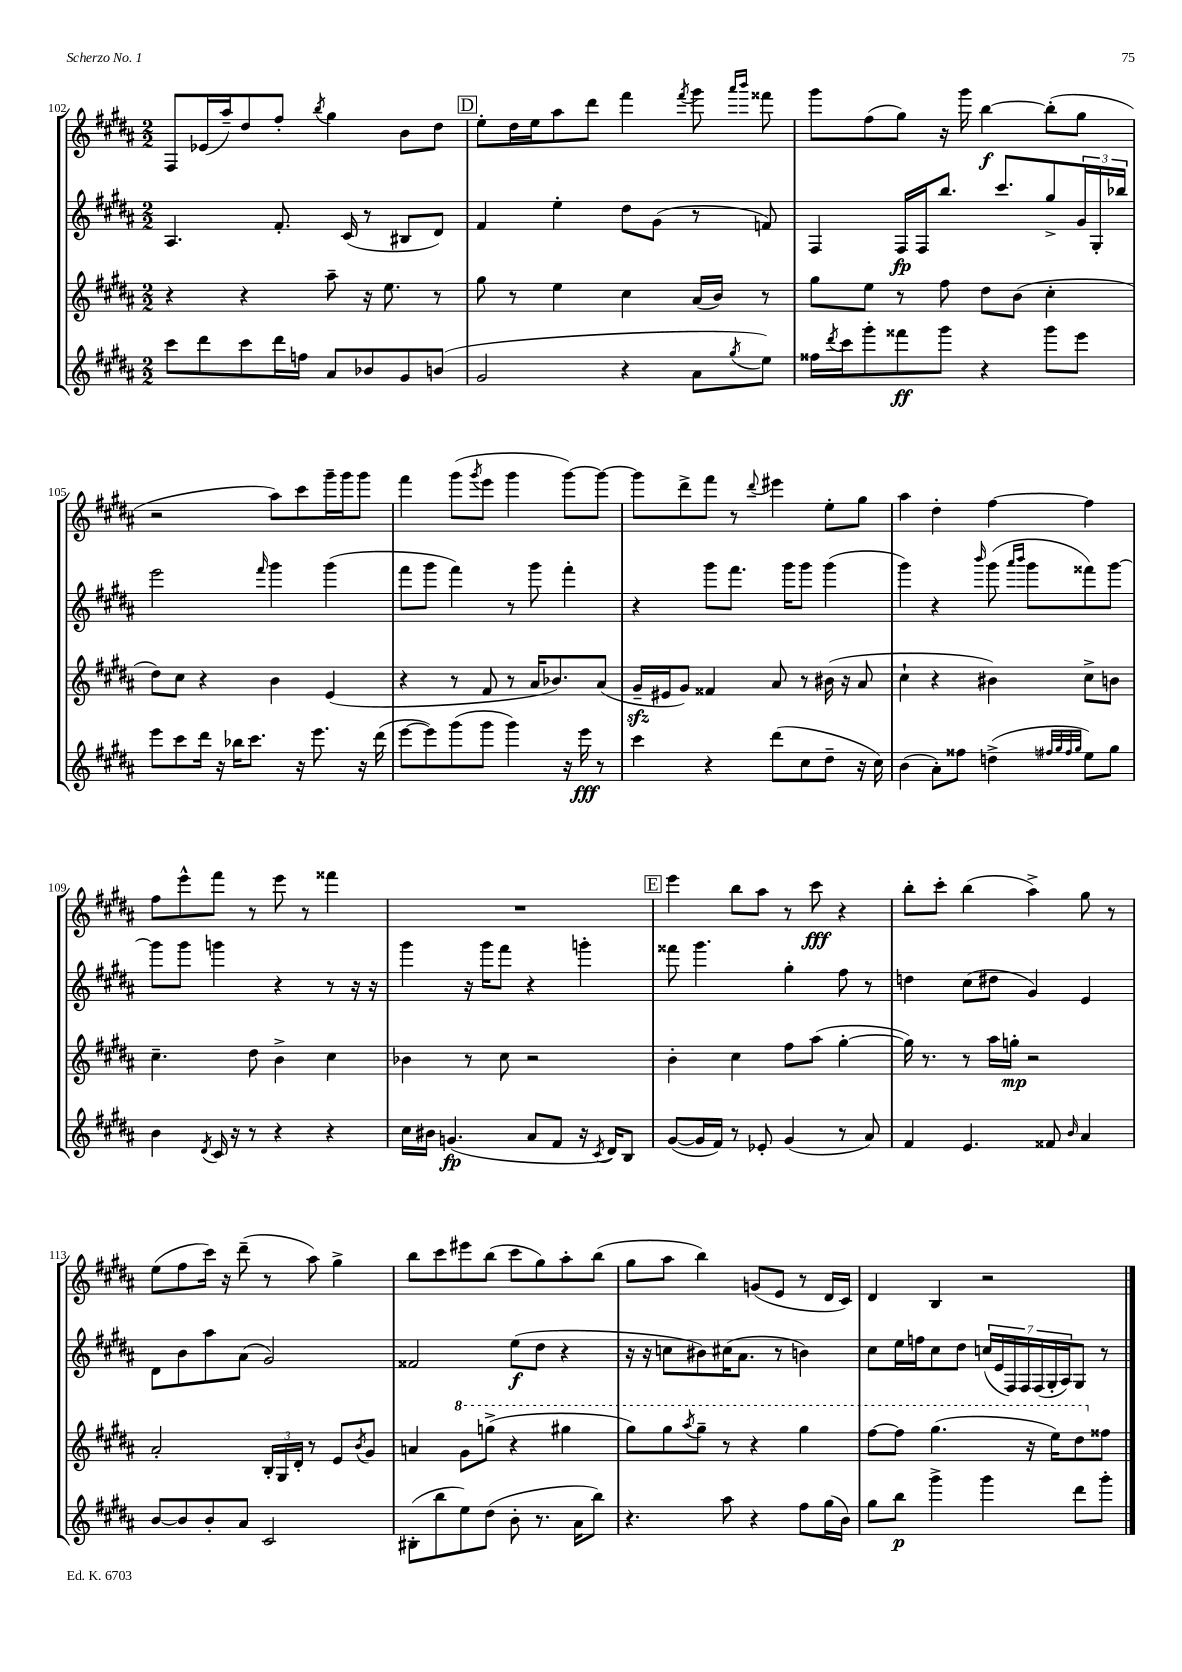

**kern	**dynam	**kern	**dynam	**kern	**dynam	**kern	**dynam
*part4	*part4	*part3	*part3	*part2	*part2	*part1	*part1
*staff4	*staff4	*staff3	*staff3	*staff2	*staff2	*staff1	*staff1
*clefG2	*	*clefG2	*	*clefG2	*	*clefG2	*
*k[f#c#g#d#a#]	*	*k[f#c#g#d#a#]	*	*k[f#c#g#d#a#]	*	*k[f#c#g#d#a#]	*
*M2/2	*	*M2/2	*	*M2/2	*	*M2/2	*
=102	=102	=102	=102	=102	=102	=102	=102
8ccc#\L	.	4r	.	4.A#/	.	8F#/L	.
8ddd#\	.	.	.	.	.	(16e-X/L	.
.	.	.	.	.	.	16aa#~/J)	.
8ccc#\	.	4r	.	.	.	8dd#/	.
16ddd#\L	.	.	.	8.f#'/	.	8ff#'/J	.
16ffn\JJ	.	.	.	.	.	.	.
.	.	.	.	.	.	8qbb/	.
8a#/L	.	8aa#~\	.	.	.	4gg#\	.
.	.	.	.	(16c#/	.	.	.
8b-X/	.	16r	.	8r	.	.	.
.	.	8.ee\	.	.	.	.	.
8g#/	.	.	.	8B#X/L	.	8b\L	.
(8bn/J	.	8r	.	8d#/J)	.	8dd#\J	.
!!LO:REH:place=s1:t=D
=103	=103	=103	=103	=103	=103	=103	=103
2g#/	.	8gg#\	.	4f#/	.	8ee'\L	.
.	.	8r	.	.	.	16dd#\L	.
.	.	.	.	.	.	16ee\J	.
.	.	4ee\	.	4ee'\	.	8aa#\	.
.	.	.	.	.	.	8ddd#\J	.
4r	.	4cc#\	.	8dd#\L	.	4fff#\	.
.	.	.	.	(8g#\J	.	.	.
.	.	.	.	.	.	8qfff#/	.
8a#\L	.	(16a#/LL	.	8r	.	8ggg#\	.
.	.	16b/JJ)	.	.	.	.	.
.	.	.	.	.	.	16qqaaa#/LL	.
8qgg#/	.	.	.	.	.	16qqbbb/JJ	.
8ee\J)	.	8r	.	8fn/)	.	8fff##X\	.
=104	=104	=104	=104	=104	=104	=104	=104
16ff##X\LL	.	8gg#\L	.	4F#/	.	8ggg#\L	.
8qddd#/	.	.	.	.	.	.	.
16ccc#\J	.	.	.	.	.	.	.
8ggg#'\	.	8ee\J	.	.	.	(8ff#\	.
8fff##X\	ff	8r	.	16F#/LL	fp	8gg#\J)	.
.	.	.	.	16F#/J	.	.	.
8ggg#\J	.	8ff#\	.	8.bb/J	.	16r	.
.	.	.	.	.	.	16ggg#\	.
4r	.	8dd#\L	.	.	.	[4bb\	f
.	.	.	.	8.ccc#/L	.	.	.
.	.	(8b\J	.	.	.	.	.
8ggg#\L	.	4cc#'\	.	8gg#^/	.	(8bb'\L]	.
8eee\J	.	.	.	24g#/L	.	8gg#\J	.
.	.	.	.	24G#'/	.	.	.
.	.	.	.	24bb-X/JJ	.	.	.
!!LO:LB:g=z
=105	=105	=105	=105	=105	=105	=105	=105
8eee\L	.	8dd#\L)	.	2eee\	.	2r	.
8ccc#\	.	8cc#\J	.	.	.	.	.
16ddd#\Jk	.	4r	.	.	.	.	.
16r	.	.	.	.	.	.	.
16bb-X\KL	.	.	.	.	.	.	.
8.ccc#\J	.	.	.	.	.	.	.
.	.	.	.	16qqfff#/	.	.	.
.	.	4b\	.	4ggg#\	.	8aa#\L)	.
16r	.	.	.	.	.	8ccc#\	.
8.eee\	.	.	.	.	.	.	.
.	.	(4e/	.	(4ggg#\	.	16ggg#~\L	.
.	.	.	.	.	.	16ggg#\J	.
16r	.	.	.	.	.	8ggg#\J	.
(16ddd#\	.	.	.	.	.	.	.
=106	=106	=106	=106	=106	=106	=106	=106
[8eee\L	.	4r	.	8fff#\L	.	4fff#\	.
8eee\])	.	.	.	8ggg#\J	.	.	.
(8ggg#\	.	8r	.	4fff#\)	.	(8ggg#\L	.
.	.	.	.	.	.	8qggg#/	.
8ggg#\J	.	8f#/	.	.	.	8eee\J	.
4ggg#\)	.	8r	.	8r	.	4ggg#\	.
.	.	16a#/KL	.	8ggg#\	.	.	.
.	.	8.b-X/)	.	.	.	.	.
16r	.	.	.	4fff#'\	.	[8ggg#\L)	.
16eee\	fff	.	.	.	.	.	.
8r	.	(8a#/J	.	.	.	8ggg#\J_	.
=107	=107	=107	=107	=107	=107	=107	=107
4ccc#\	.	16g#zz~/LL	.	4r	.	8ggg#\L]	.
.	.	16e#X/J	.	.	.	.	.
.	.	8g#/J)	.	.	.	8ddd#^\	.
4r	.	4f##X/	.	8ggg#\L	.	8fff#\J	.
.	.	.	.	8.fff#\J	.	8r	.
.	.	.	.	.	.	8qqddd#/	.
(8ddd#\L	.	8a#/	.	.	.	4eee#X\	.
.	.	.	.	16ggg#\KL	.	.	.
8cc#\	.	8r	.	8ggg#\J	.	.	.
8dd#~\J	.	(16b#X\	.	(4ggg#\	.	8ee'\L	.
.	.	16r	.	.	.	.	.
16r	.	8a#/	.	.	.	8gg#\J	.
16cc#\)	.	.	.	.	.	.	.
=108	=108	=108	=108	=108	=108	=108	=108
(4b\	.	4cc#`\	.	4ggg#\)	.	4aa#\	.
8a#'\L)	.	4r	.	4r	.	4dd#'\	.
8ff##X\J	.	.	.	.	.	.	.
.	.	.	.	16qqbbb/	.	.	.
(4ddn^\	.	4b#X\)	.	(8ggg#\	.	[4ff#\	.
.	.	.	.	16qqaaa#/LL	.	.	.
.	.	.	.	16qqbbb/JJ	.	.	.
.	.	.	.	8ggg#\L	.	.	.
32qqff#X/LLL	.	.	.	.	.	.	.
32qqgg#/	.	.	.	.	.	.	.
32qqff#/	.	.	.	.	.	.	.
32qqgg#/JJJ	.	.	.	.	.	.	.
8ee\L)	.	8cc#^\L	.	8fff##X\)	.	4ff#\]	.
8gg#\J	.	8bn\J	.	[8ggg#\J	.	.	.
!!LO:LB:g=z
=109	=109	=109	=109	=109	=109	=109	=109
4b\	.	4.cc#~\	.	8ggg#\L]	.	8ff#\L	.
.	.	.	.	8ggg#\J	.	8eee^^\	.
8qd#/	.	.	.	.	.	.	.
16c#/	.	.	.	4gggn\	.	8fff#\J	.
16r	.	.	.	.	.	.	.
8r	.	8dd#\	.	.	.	8r	.
4r	.	4b^\	.	4r	.	8eee\	.
.	.	.	.	.	.	8r	.
4r	.	4cc#\	.	8r	.	4fff##X\	.
.	.	.	.	16r	.	.	.
.	.	.	.	16r	.	.	.
=110	=110	=110	=110	=110	=110	=110	=110
16cc#\LL	.	4b-X\	.	4ggg#\	.	1r	.
16b#X\JJ	.	.	.	.	.	.	.
(4.gn/	fp	.	.	.	.	.	.
.	.	8r	.	16r	.	.	.
.	.	.	.	16ggg#\KL	.	.	.
.	.	8cc#\	.	8fff#\J	.	.	.
8a#/L	.	2r	.	4r	.	.	.
8f#/J	.	.	.	.	.	.	.
16r	.	.	.	4gggn'\	.	.	.
8qc#/	.	.	.	.	.	.	.
16d#/KL)	.	.	.	.	.	.	.
8B/J	.	.	.	.	.	.	.
!!LO:REH:place=s1:t=E
=111	=111	=111	=111	=111	=111	=111	=111
([8g#/L	.	4b'\	.	8fff##X\	.	4eee\	.
16g#/L]	.	.	.	4.ggg#\	.	.	.
16f#/JJ)	.	.	.	.	.	.	.
8r	.	4cc#\	.	.	.	8bb\L	.
8e-X'/	.	.	.	.	.	8aa#\J	.
(4g#/	.	8ff#\L	.	4gg#'\	.	8r	.
.	.	(8aa#\J	.	.	.	8ccc#\	fff
8r	.	[4gg#'\	.	8ff#\	.	4r	.
8a#/)	.	.	.	8r	.	.	.
=112	=112	=112	=112	=112	=112	=112	=112
4f#/	.	16gg#\])	.	4ddn\	.	8bb'\L	.
.	.	8.r	.	.	.	.	.
.	.	.	.	.	.	8ccc#'\J	.
4.e/	.	8r	.	(8cc#\L	.	(4bb\	.
.	.	16aa#\LL	.	8dd#X\J	.	.	.
.	.	16ggn'\JJ	mp	.	.	.	.
.	.	2r	.	4g#/)	.	4aa#^\)	.
8f##X/	.	.	.	.	.	.	.
16qqb/	.	.	.	.	.	.	.
4a#/	.	.	.	4e/	.	8gg#\	.
.	.	.	.	.	.	8r	.
!!LO:LB:g=z
=113	=113	=113	=113	=113	=113	=113	=113
[8b/L	.	2a#'/	.	8d#\L	.	(8ee\L	.
8b/]	.	.	.	8b\	.	8ff#\	.
8b'/	.	.	.	8aa#\	.	16ccc#\Jk)	.
.	.	.	.	.	.	16r	.
8a#/J	.	.	.	(8a#\J	.	(8ddd#~\	.
2c#/	.	24B'/LL	.	2g#/)	.	8r	.
.	.	24G#/	.	.	.	.	.
.	.	24d#'/JJ	.	.	.	.	.
.	.	8r	.	.	.	8aa#\)	.
.	.	8e/L	.	.	.	4gg#^\	.
.	.	8qb/	.	.	.	.	.
.	.	8g#/J	.	.	.	.	.
=114	=114	=114	=114	=114	=114	=114	=114
(8B#X'\L	.	4an/	.	2f##X/	.	8bb\L	.
8bb\	.	.	.	.	.	8ccc#\	.
*	*	*8va	*	*	*	*	*
8ee\)	.	8gg#\L	.	.	.	8eee#X\	.
(8dd#\J	.	(8gggn^\J	.	.	.	(8bb\J	.
8b'\	.	4r	.	(8ee\L	f	8ccc#\L	.
8.r	.	.	.	8dd#\J	.	8gg#\)	.
.	.	4ggg#X\	.	4r	.	8aa#'\	.
16a#\KL	.	.	.	.	.	.	.
8bb\J)	.	.	.	.	.	(8bb\J	.
=115	=115	=115	=115	=115	=115	=115	=115
4.r	.	8ggg#\L)	.	16r	.	8gg#\L	.
.	.	.	.	16r	.	.	.
.	.	8ggg#\	.	8ccn\L	.	8aa#\J	.
.	.	8qaaa#/	.	.	.	.	.
.	.	8ggg#~\J	.	8b#X\)	.	4bb\)	.
8aa#\	.	8r	.	(16cc#X\K	.	.	.
.	.	.	.	8.a#\J	.	.	.
4r	.	4r	.	.	.	(8gn/L	.
.	.	.	.	8r	.	8e/J	.
8ff#\L	.	4ggg#\	.	4bn\)	.	8r	.
(16gg#\L	.	.	.	.	.	16d#/LL	.
16b\JJ)	.	.	.	.	.	16c#/JJ)	.
=116	=116	=116	=116	=116	=116	=116	=116
8gg#\L	.	[8fff#\L	.	8cc#\L	.	4d#/	.
8bb\J	p	8fff#\J]	.	16ee\L	.	.	.
.	.	.	.	16ffn\J	.	.	.
4ggg#^\	.	(4.ggg#\	.	8cc#\	.	4B/	.
.	.	.	.	8dd#\J	.	.	.
4ggg#\	.	.	.	(28ccn/LL	.	2r	.
.	.	.	.	28e/	.	.	.
.	.	.	.	28F#/)	.	.	.
.	.	.	.	28F#/	.	.	.
.	.	16r	.	.	.	.	.
.	.	.	.	(28F#/	.	.	.
.	.	.	.	28G#'/	.	.	.
.	.	16eee\KL)	.	.	.	.	.
.	.	.	.	28A#/J)	.	.	.
8ddd#\L	.	8ddd#\	.	8G#/J	.	.	.
*	*	*X8va	*	*	*	*	*
8ggg#'\J	.	8ff##X\J	.	8r	.	.	.
==	==	==	==	==	==	==	==
*-	*-	*-	*-	*-	*-	*-	*-
